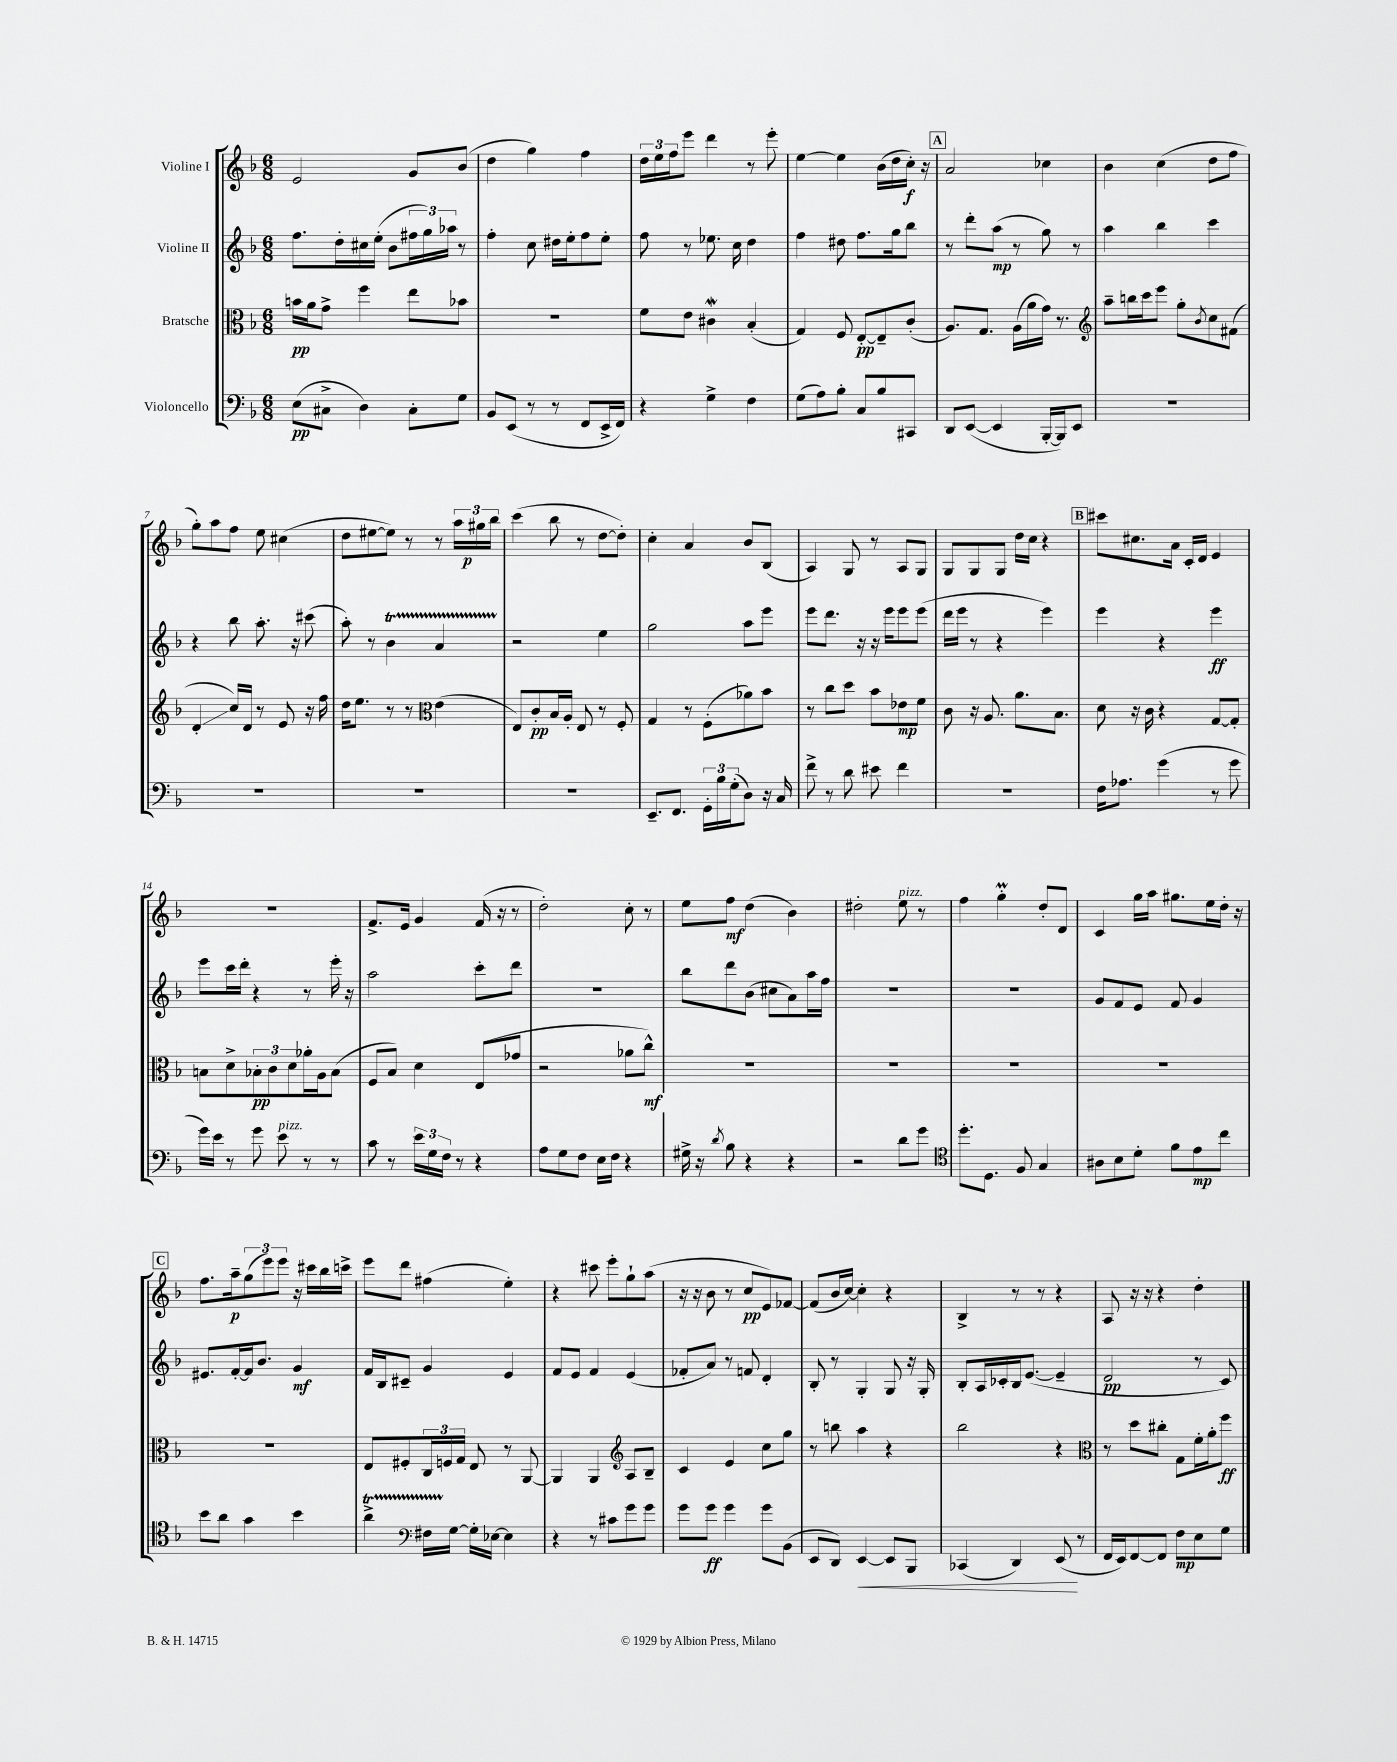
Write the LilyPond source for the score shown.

<<
\new StaffGroup <<
\new Staff = "s0" \with { instrumentName = "Violine I" } {
    \clef treble \key f \major \numericTimeSignature \time 6/8
    e'2 g'8 bes'8( |
    d''4 g''4) f''4 |
    \tuplet 3/2 { d''16 e''16 f''16 } e'''8 d'''4 r8 e'''8-. |
    e''4~ e''4 bes'16( d''16 c''16-.\f) r16 |
    \mark \markup { \box "A" } a'2 ces''4 |
    bes'4 c''4( d''8 f''8 |
    g''8-.) a''8 f''8 e''8 cis''4( |
    d''8 eis''8~ eis''8) r8 r8 \tuplet 3/2 { a''16 gis''16\p bes''16 } |
    c'''4( bes''8 r8 d''8~ d''8-.) |
    c''4-. a'4 bes'8 bes8( |
    a4) g8 r8 a8 g8 |
    g8 g8 g8 d''16 c''16 r4 |
    \mark \markup { \box "B" } cis'''8 cis''8. a'16 c'16-. d'16 e'4 |
    R2. |
    f'8.-> e'16 g'4 f'16( r16 r8 |
    d''2-.) c''8-. r8 |
    e''8 f''8\mf d''4( bes'4) |
    dis''2-. e''8^\markup { \italic "pizz." } r8 |
    f''4 g''4-.\prall d''8-. d'8 |
    c'4 g''16 a''16 gis''8. e''16 d''16-. r16 |
    \mark \markup { \box "C" } f''8. a''16--\p \tuplet 3/2 { g''8( e'''8) e'''8 } r16 cis'''16 bes''16 c'''16-> |
    e'''8 d'''8 fis''4( e''4-.) |
    r4 cis'''8 e'''8-. g''8-! a''8( |
    r16 r16 bes'8 r8 c''8\pp e'8) fes'8~ |
    fes'8( bes'16 c''16~) c''4-. r4 |
    bes4-> r8 r8 r4 |
    a8 r16 r16 r4 d''4-. \bar "|." |
}
\new Staff = "s1" \with { instrumentName = "Violine II" } {
    \clef treble \key f \major \numericTimeSignature \time 6/8
    f''8. d''16-. cis''16 e''16-.( bes'8 \tuplet 3/2 { fis''16 g''16) aes''16 } r8 |
    f''4-. c''8 dis''16 e''16-. f''8 e''8-. |
    f''8 r8 ees''8. c''16 d''4 |
    f''4 dis''8 f''8. g''16 bes''8 |
    \mark \markup { \box "A" } r8 d'''8-. a''8\mp( r8 g''8) r8 |
    a''4 bes''4 c'''4 |
    r4 bes''8 a''8.-. r16 cis'''8( |
    a''8-.) r8 bes'4\startTrillSpan a'4 |
    r2\stopTrillSpan e''4 |
    g''2 a''8 e'''8 |
    e'''8 d'''8. r16 r16 e'''16 e'''8 e'''8( |
    d'''16 e'''16 r8 r4 e'''4) |
    \mark \markup { \box "B" } e'''4 r4 e'''4\ff |
    e'''8 c'''16 d'''16-. r4 r8 e'''16-. r16 |
    a''2 c'''8-. d'''8 |
    R2. |
    bes''8 d'''8 bes'8( cis''8 a'8) a''16 f''16 |
    R2. |
    R2. |
    g'8 f'8 e'8 f'8 g'4 |
    \mark \markup { \box "C" } eis'8. f'16~-. f'16 bes'8. g'4\mf |
    f'16 bes16 cis'8-- g'4 e'4 |
    f'8 e'8 f'4 e'4( |
    fes'8-. a'8) r8 f'8 d'4-. |
    bes8-. r8 g4-. g8 r16 g16-. |
    bes8-. a16 ces'16-. bes16 e'8.~( e'4-- |
    d'2\pp r8 c'8) \bar "|." |
}
\new Staff = "s2" \with { instrumentName = "Bratsche" } {
    \clef alto \key f \major \numericTimeSignature \time 6/8
    b'16\pp a'16 g'8-> f''4 e''8 bes'8 |
    R2. |
    f'8 e'8 cis'4\mordent bes4-.( |
    g4) f8 e8~-.\pp e8-- c'8-.( |
    \mark \markup { \box "A" } a8.) g8. a16( a'16 g'16) r8. |
    \clef treble a''8-- b''16 c'''16 e'''8 g''8-. \acciaccatura { bes'8 } c''8 fis'8( |
    d'4-.\glissando c''16) d'16 r8 e'8 r16 f''16 |
    d''16 e''8. r8 r8 \clef alto e'4( |
    e8) c'8-.\pp bes16 a16-. e8 r8 f8-. |
    g4 r8 f8-.( aes'8) bes'8 |
    r8 c''8 d''8 bes'8 ees'8\mp f'8 |
    c'8 r16 a8. a'8. bes8. |
    \mark \markup { \box "B" } d'8 r16 c'16 r4 g8~ g8-. |
    b8 d'8-> \tuplet 3/2 { bes8-.\pp c'8 d'8 } aes'16-. a16 bes8( |
    f8 bes8) d'4 e8( ges'8 |
    r2 aes'8 c''8-^\mf) |
    R2. |
    R2. |
    R2. |
    R2. |
    \mark \markup { \box "C" } R2. |
    e8 fis8-. \tuplet 3/2 { c16 f16 g16 } e8 r8 a,8~ |
    a,4 a,4 \clef treble a8 bes8-- |
    c'4 e'4 c''8 g''8 |
    r8 b''8 a''4 r4 |
    bes''2 r4 |
    \clef alto r8 d''8 cis''8-. g8 f'16-. a'16-. f''8\ff \bar "|." |
}
\new Staff = "s3" \with { instrumentName = "Violoncello" } {
    \clef bass \key f \major \numericTimeSignature \time 6/8
    e8\pp( cis8-> d4) cis8-. g8 |
    bes,8 e,8( r8 r8 f,8 e,16-> f,16) |
    r4 g4-> f4 |
    g8( a8) bes8-. c8 bes8 cis,8 |
    \mark \markup { \box "A" } d,8 e,8~( e,4 bes,,16~-. bes,,16) e,8 |
    R2. |
    R2. |
    R2. |
    R2. |
    e,8.-- f,8. \tuplet 3/2 { g,16-. bes16 g16-.( } d8) r16 c16 |
    f'8-> r8 d'8 eis'8 f'4 |
    R2. |
    \mark \markup { \box "B" } f16 aes8. g'4( r8 g'8 |
    g'16) e'16 r8 g'8 e'8^\markup { \italic "pizz." } r8 r8 |
    c'8 r8 \tuplet 3/2 { e'16 g16 f16 } r8 r4 |
    a8 g8 f8 e16 f16 r4 |
    gis16-> r16 \acciaccatura { d'8 } bes8 r4 r4 |
    r2 d'8 g'8 |
    \clef tenor d''8.-. d8. f8 g4 |
    ais8 bes8 d'8-. f'8 e'8\mp c''8 |
    \mark \markup { \box "C" } bes'8 a'8 g'4 bes'4 |
    a'4->\startTrillSpan \clef bass fis16 g16~\stopTrillSpan g16-. ees16~ ees4 |
    r4 r8 cis'8 g'8 g'8 |
    g'8 g'8\ff g'4 g'8 bes,8( |
    e,8 d,8) e,4~\< e,8 bes,,8 |
    ces,4( d,4) e,8\!( r8 |
    f,16 e,16) f,8~ f,8 f8\mp e8 g8 \bar "|." |
}
>>
>>
